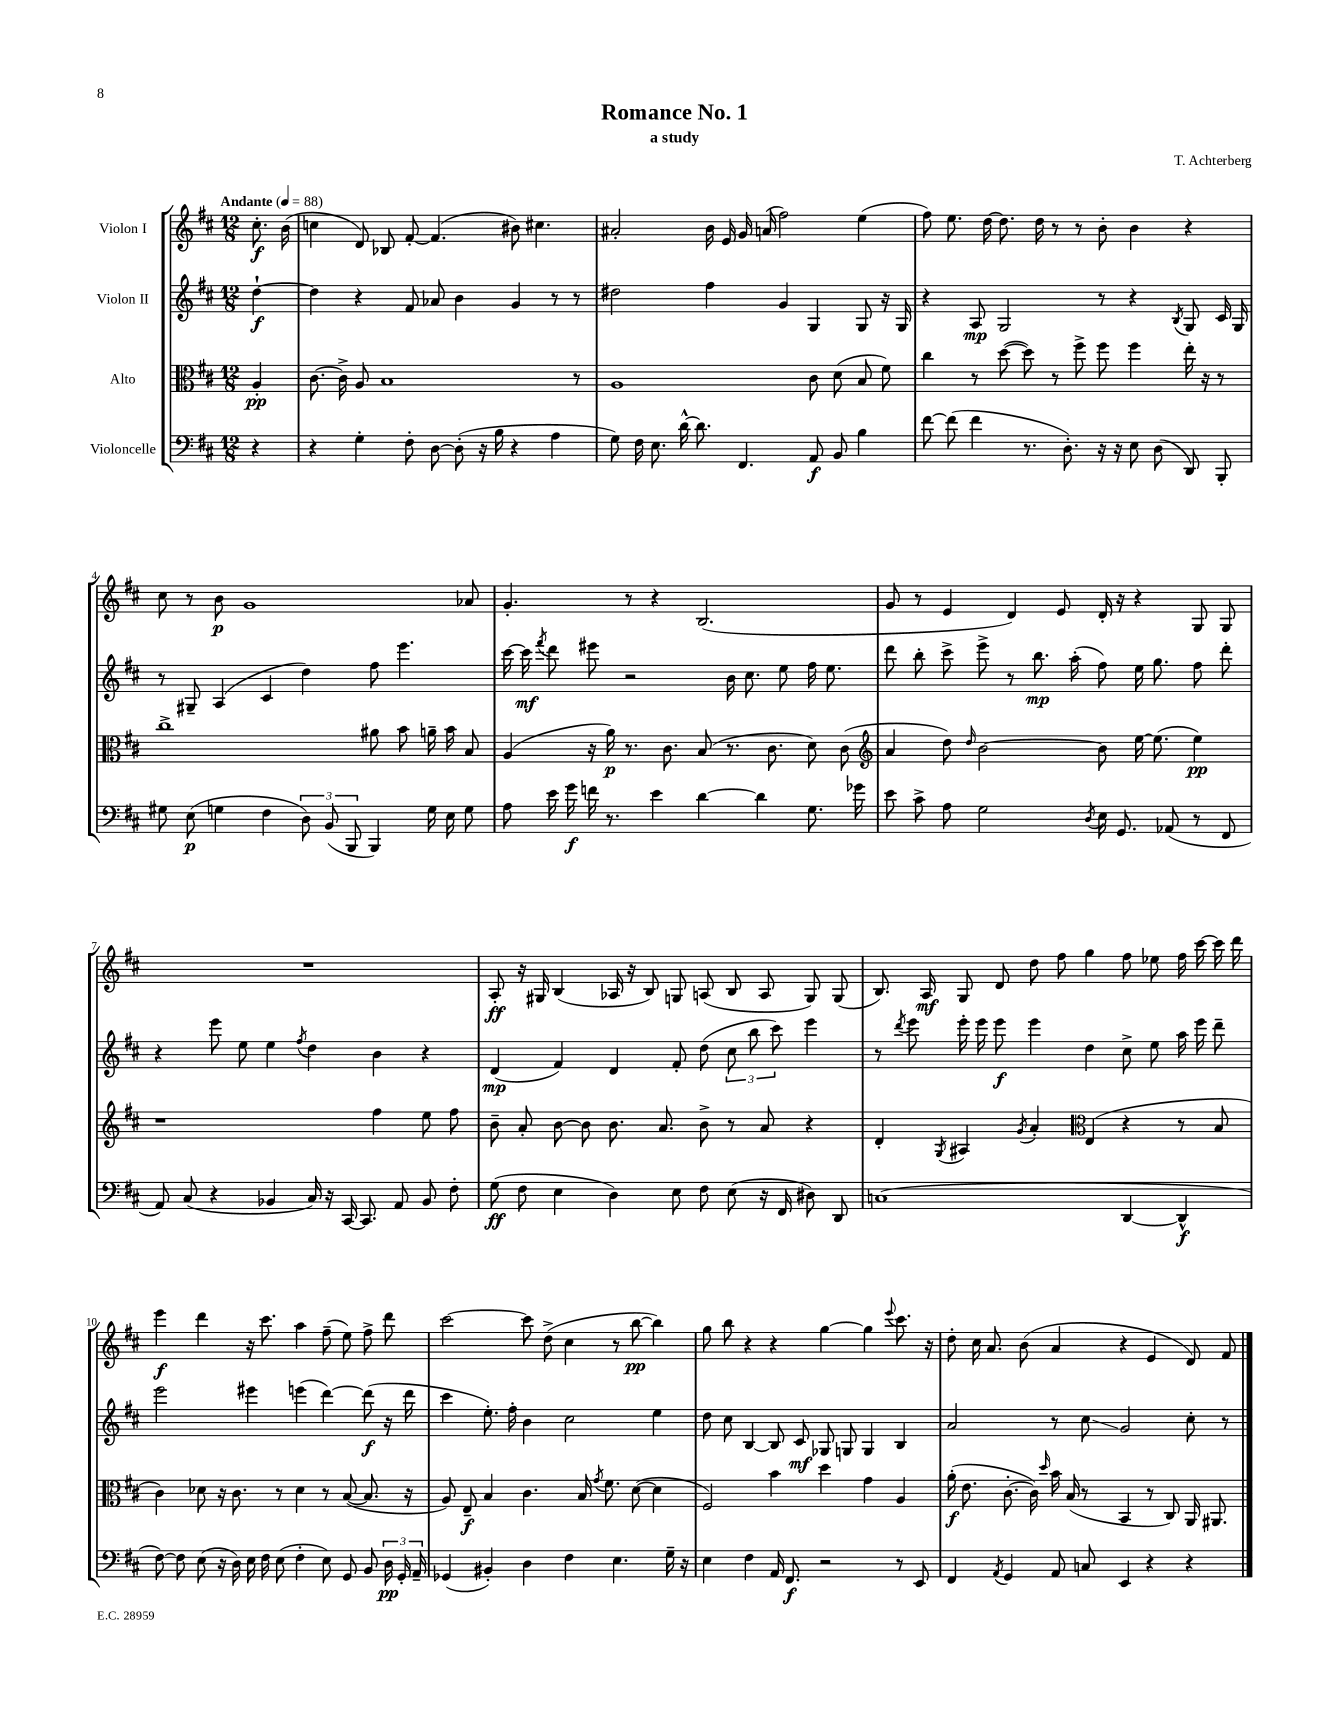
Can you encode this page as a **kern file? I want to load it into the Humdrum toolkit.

**kern	**kern	**kern	**kern
*staff4	*staff3	*staff2	*staff1
*clefF4	*clefC3	*clefG2	*clefG2
*k[f#c#]	*k[f#c#]	*k[f#c#]	*k[f#c#]
*M12/8	*M12/8	*M12/8	*M12/8
*MM88	*MM88	*MM88	*MM88
4r	4A'/	[4dd`\	8.cc#'\
.	.	.	(16b\
=	=	=	=
4r	[8.c#\	4dd\]	4cc\
.	16c#^\]	.	.
4G'\	8A/	4r	8d/)
.	1B	.	8B-/
8F#'\	.	8f#/	[8f#'/
[8D\	.	8a-/	(4.f#/]
(8D'\]	.	4b\	.
16r	.	.	.
16B\	.	.	.
4r	.	4g/	8b#\)
.	.	.	4.cc#\
4A\	.	8r	.
.	8r	8r	.
=	=	=	=
8G\)	1A	2dd#\	2a#'/
16F#\	.	.	.
8.E\	.	.	.
[16d^^\	.	.	.
8.d\]	.	.	.
.	.	4ff#\	16b\
.	.	.	16e/
4.FF#/	.	.	16g/
.	.	.	(16a/
.	.	4g/	2ff#\)
8AA/	8c#\	4G/	.
8BB/	(8d\	.	.
4B\	8B/	8G/	(4ee\
.	8f#\)	16r	.
.	.	16G/	.
=	=	=	=
[8f#\	4cc#\	4r	8ff#\)
(8f#\]	.	.	8.ee\
4f#\	8r	8A/	.
.	.	.	[16dd\
.	([8dd\	2G/	8.dd\]
8.r	8dd\])	.	.
.	.	.	16dd\
.	8r	.	8r
8.D'\)	.	.	.
.	8ff#^\	.	8r
16r	8ff#\	8r	8b'\
16r	.	.	.
8E\	4ff#\	4r	4b\
(8D\	.	.	.
.	.	8qB/	.
8DD/)	16ee'\	8G/	4r
.	16r	.	.
8BBB'/	8r	16c#/	.
.	.	16G/	.
=	=	=	=
8G#\	1cc#^	8r	8cc#\
(8E\	.	8G#~/	8r
4G\	.	(4A/	8b\
.	.	.	1g
4F#\	.	4c#/	.
12D\)	.	4dd\)	.
(12BB/	.	.	.
12BBB/	.	.	.
4BBB/)	8a#\	8ff#\	.
.	8b\	4.eee\	.
16G\	16a~\	.	.
16E\	16b\	.	.
8G\	8B/	.	8a-/
=	=	=	=
8A\	(4A/	[16ccc#\	4.g'/
.	.	16ccc#\]	.
.	.	8qfff#/	.
16e\	.	8ddd\	.
16g\	.	.	.
16f\	16r	8eee#\	.
8.r	16a\)	.	.
.	8.r	2r	8r
4e\	.	.	4r
.	8.c#\	.	.
[4d\	(8B/	.	(2.B/
.	8.r	16b\	.
.	.	8.cc#\	.
4d\]	.	.	.
.	8.c#\	.	.
.	.	8ee\	.
8.G\	8d\)	16ff#\	.
.	.	8.ee\	.
.	(8c#\	.	.
16g-\	.	.	.
=	=	=	=
*	*clefG2	*	*
8e\	4a/	8ddd\	8g/
8c#^\	.	8bb'\	8r
8A\	8dd\)	8ccc#^\	4e/
.	16qqdd/	.	.
2G\	[2b\	8eee^\	.
.	.	8r	4d/)
.	.	8.bb\	.
.	.	.	8e/
.	.	(16aa'\	.
8qD/	.	.	.
16E\	8b\]	8ff#\)	16d'/
8.GG/	.	.	16r
.	[16ee\	16ee\	4r
.	(8.ee\]	8.gg\	.
(8AA-/	.	.	.
8r	4ee\)	8ff#\	8G/
8FF#/	.	8ddd'\	8G/
=	=	=	=
8AA/)	1r	4r	1.r
(8C#/	.	.	.
4r	.	8eee\	.
.	.	8ee\	.
4BB-/	.	4ee\	.
.	.	8qff#/	.
16C#/)	.	4dd\	.
16r	.	.	.
[16CC#/	.	.	.
8.CC#/]	.	.	.
.	4ff#\	4b\	.
8AA/	.	.	.
8BB-/	8ee\	4r	.
8F#'\	8ff#\	.	.
=	=	=	=
(8G\	8b~\	(4d/	8A'/
8F#\	8a'/	.	16r
.	.	.	16G#/
4E\	[8b\	4f#/)	(4B/
.	8b\]	.	.
4D\)	8.b\	4d/	16A-/
.	.	.	16r
.	.	.	8B/)
.	8.a/	.	.
8E\	.	8f#'/	8G/
8F#\	8b^\	(8dd\	(8A/
(8E\	8r	12cc#\	8B/
.	.	12bb\	.
16r	8a/	.	8A/
.	.	12ccc#\)	.
16FF#/	.	.	.
8D#\)	4r	4eee\	8G/)
8DD/	.	.	(8G/
=	=	=	=
(1C	4d'/	8r	8.B/)
.	.	8qddd/	.
.	.	8eee\	.
.	.	.	16A/
.	8qG/	.	.
.	4A#/	16eee'\	8G/
.	.	16eee\	.
.	.	8eee\	8d/
.	8qg/	.	.
.	4a'/	4eee\	8dd\
.	.	.	8ff#\
*	*clefC3	*	*
.	(4E/	4dd\	4gg\
[4DD/	4r	8cc#^\	8ff#\
.	.	8ee\	8ee-\
4DD^^/]	8r	16aa\	16ff#\
.	.	16eee\	[16ccc#\
.	8B/	8ddd~\	16ccc#\]
.	.	.	16ddd\
=	=	=	=
[8F#\)	4c#\)	2eee\	4eee\
8F#\]	.	.	.
(8E\	8d-\	.	4ddd\
16r	16r	.	.
16D\)	8.c#\	.	.
16E\	.	4eee#\	16r
16F#\	.	.	8.ccc#\
(8E\	8r	.	.
4F#'\	4d-\	(4eee\	4aa\
8E\)	8r	[4ddd\)	(8ff#~\
8GG/	([8B/	.	8ee\)
8BB/	8.B/]	(8ddd\]	8ff#^\
24D\	.	16r	8ddd\
24GG'/	.	.	.
.	16r	16ddd\	.
24AA~/	.	.	.
=	=	=	=
(4GG-/	8A/)	4ccc#\	[2ccc#\
.	8E~/	.	.
4BB#'/)	4B/	8.ee'\)	.
.	.	16ff#'\	.
4D\	4.c#\	4b\	8ccc#\]
.	.	.	(8dd^\
4F#\	.	2cc#\	4cc#\
.	16B/	.	.
.	8qg/	.	.
.	8.f#\	.	.
4.E\	.	.	8r
.	([8d\	.	[8bb\
.	4d\]	4ee\	4bb\])
16G~\	.	.	.
16r	.	.	.
=	=	=	=
4E\	2F#/)	8dd\	8gg\
.	.	8cc#\	8bb\
4F#\	.	[4B/	4r
16AA/	4b\	8B/]	4r
8.FF#/	.	.	.
.	.	8c#/	.
2r	4dd\	8G-/	[4gg\
.	.	8G/	.
.	4g\	4G/	4gg\]
.	.	.	8qqeee/
8r	4A/	4B/	8.ccc#\
8EE/	.	.	.
.	.	.	16r
=	=	=	=
4FF#/	(16a'\	2a/	8dd'\
.	8.e\	.	.
.	.	.	16cc#\
.	.	.	8.a/
8qAA/	.	.	.
4GG/	[8.c#'\	.	.
.	.	.	(8b\
.	16c#\])	.	.
.	16qqdd/	.	.
8AA/	16b\	8r	4a/
.	(16B/	.	.
8C/	8r	8cc#\	.
4EE/	4BB/	2g/	4r
4r	8r	.	4e/
.	8C#/)	.	.
4r	16AA/	8cc#'\	8d/)
.	8.AA#/	.	.
.	.	8r	8f#/
==	==	==	==
*-	*-	*-	*-
